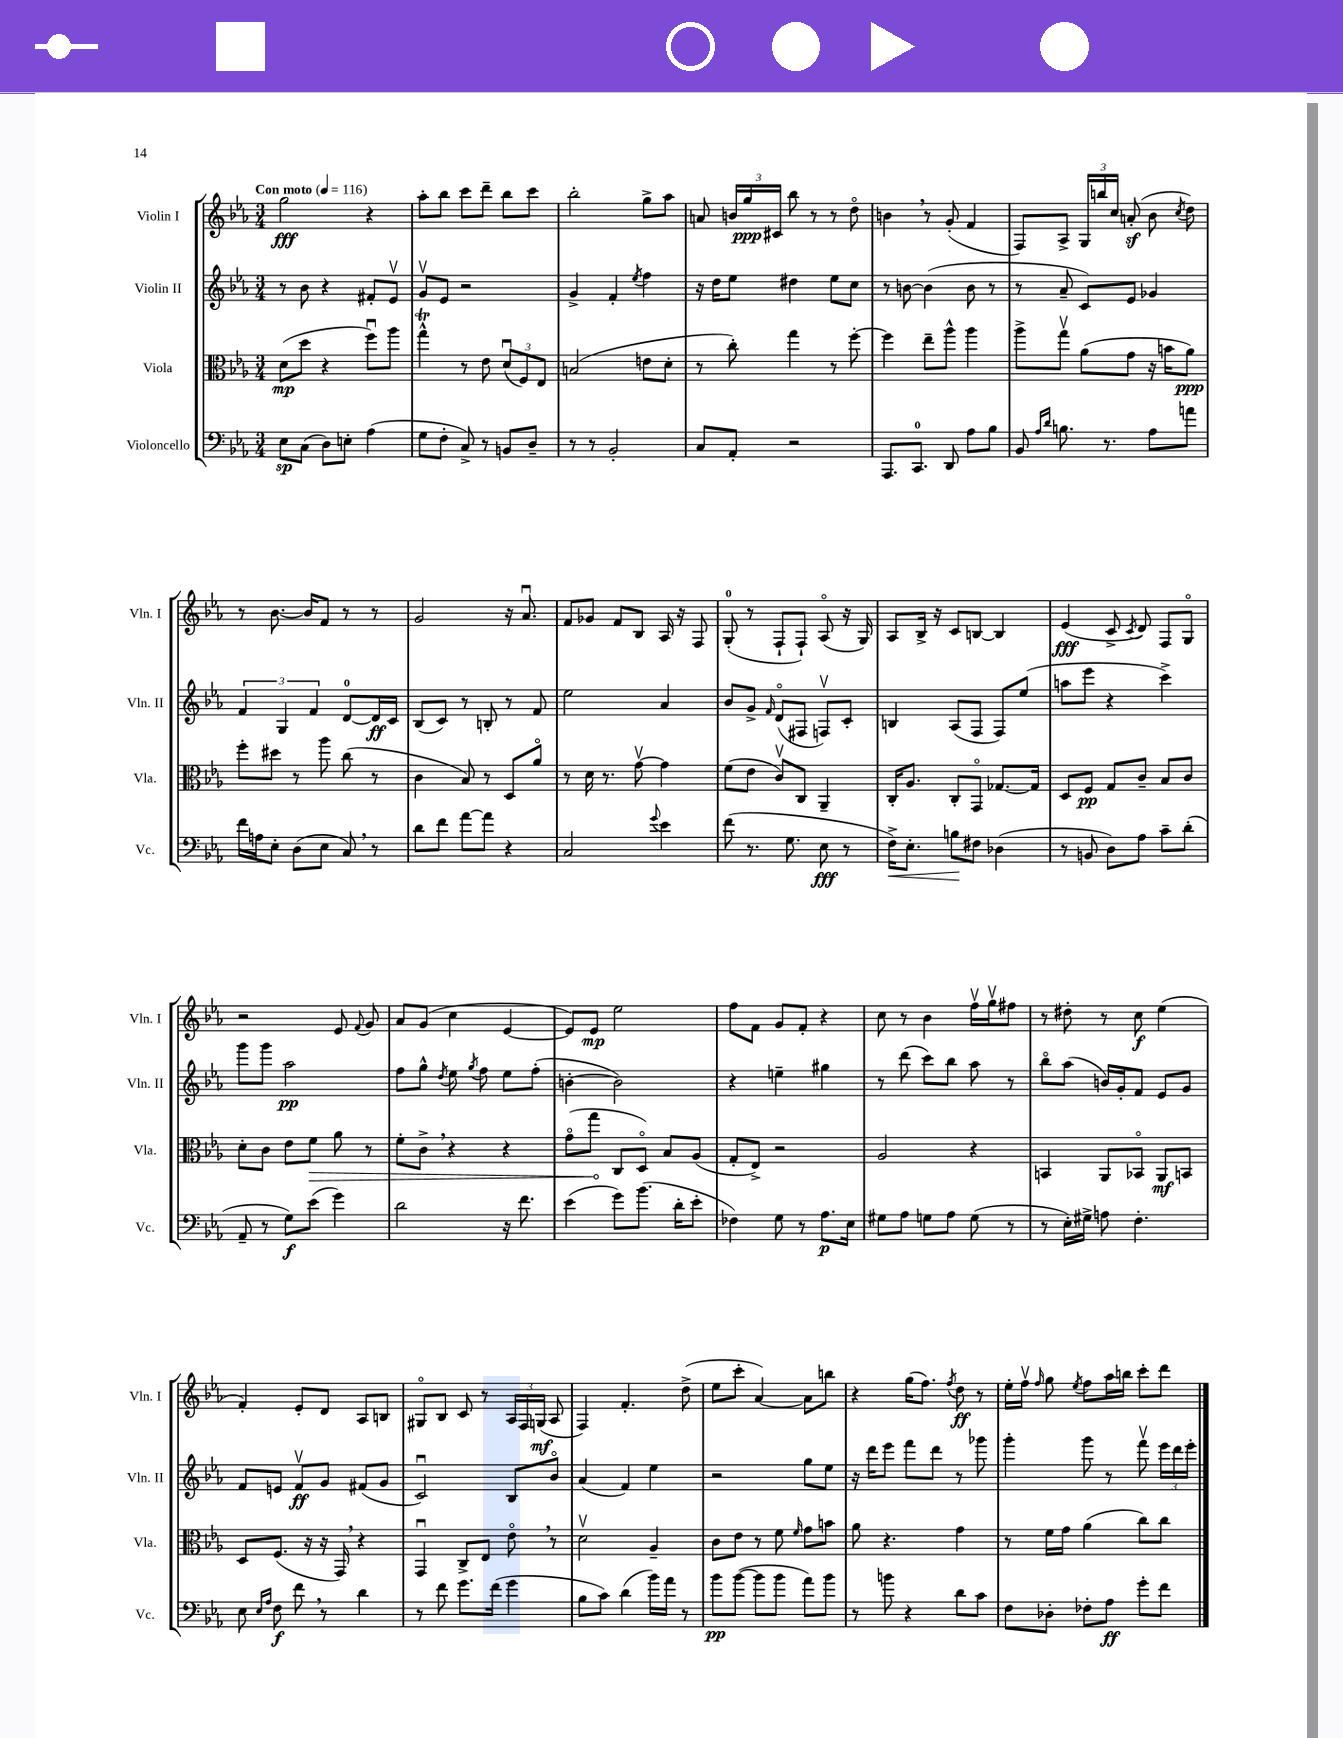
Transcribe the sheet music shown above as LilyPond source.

<<
\new StaffGroup <<
\new Staff = "s0" \with { instrumentName = "Violin I" shortInstrumentName = "Vln. I" } {
    \clef treble \key ees \major \numericTimeSignature \time 3/4 \tempo "Con moto" 4 = 116
    \autoBeamOff g''2\fff r4 |
    aes''8[-. bes''8] c'''8[ d'''8]-- bes''8[ c'''8] |
    bes''2-. g''8[-> aes''8] |
    a'8 \tuplet 3/2 { b'16[ g''16\ppp cis'16] } bes''8 r8 r8 d''8\flageolet |
    b'4 \breathe r8 g'8-.( f'4 |
    f8[) aes8]-> \tuplet 3/2 { g16[ b''16 c''16] } a'8-.\sf( bes'8 \acciaccatura { c''8 } d''8) |
    r8 bes'8.~ bes'16[ f'8] r8 r8 |
    g'2 r16 aes'8.\downbow |
    f'8[ ges'8] f'8[ bes8] aes16 r16 f8 |
    g8-0-.( r8 f8[-! f8]-!) aes8\flageolet( r16 g16) |
    aes8[ bes16]-> r16 c'8[ b8]~ b4 |
    ees'4\fff( c'8-> \acciaccatura { c'8 } d'8) f8[ g8]\flageolet |
    r2 ees'8 \appoggiatura { f'8 } g'8 |
    aes'8[ g'8]( c''4 ees'4~ |
    ees'8[) ees'8]\mp ees''2 |
    f''8[ f'8] g'8[ f'8]-. r4 |
    c''8 r8 bes'4 f''16[\upbow g''16\upbow fis''8] |
    r8 dis''8-. r8 c''8\f ees''4( |
    f'4-.) ees'8[-. d'8] aes8[ b8] |
    gis8[\flageolet bes8] c'8 r8 \tuplet 3/2 { aes16[ f16 g16]\mf( } aes8 |
    f4) f'4.-. d''8->( |
    ees''8[ c'''8]-. aes'4~) aes'8[ b''8] |
    r4 g''16[( f''8.]) \acciaccatura { f''8 } d''8\ff r8 |
    ees''16[-. f''16]\upbow \grace { f''16 } g''8 \acciaccatura { ees''8 } f''8[ aes''16 b''16] c'''8[-. d'''8] \bar "|." |
}
\new Staff = "s1" \with { instrumentName = "Violin II" shortInstrumentName = "Vln. II" } {
    \clef treble \key ees \major \numericTimeSignature \time 3/4
    \autoBeamOff r8 bes'8 r4 fis'8[-. ees'8]\upbow |
    g'8[\upbow ees'8] r2 |
    g'4-> f'4-. \acciaccatura { ees''8 } f''4 |
    r16 d''16[ ees''8] dis''4 ees''8[ c''8] |
    r8 b'8~ b'4( b'8 r8 |
    r8 aes'8-- c'8[) ees'8] ges'4 |
    \tuplet 3/2 { f'4 g4 f'4 } d'8[-0~ d'16\ff c'16] |
    bes8[( c'8]) r8 b8-. r8 f'8 |
    ees''2 aes'4 |
    bes'8[ g'8]-> \grace { f'16 } d'8[\flageolet( fis8] f8[\upbow) c'8]-. |
    b4 aes8[( f8] f8[) ees''8]( |
    a''8[ ees'''8] r4 c'''4->) |
    g'''8[ g'''8] aes''2\pp |
    f''8[ g''8]-^ \acciaccatura { d''8 } ees''8 \acciaccatura { g''8 } f''8 ees''8[ f''8]-.( |
    b'4~-. b'2) |
    r4 e''4-- gis''4 |
    r8 d'''8( c'''8[) bes''8] aes''8 r8 |
    bes''8[\flageolet aes''8]( b'16[) g'16-. f'8] ees'8[ g'8] |
    f'8[ e'8] f'8[\upbow\ff g'8] fis'8[( g'8] |
    c'2\downbow) bes8[ bes'8]\flageolet |
    aes'4( f'4) ees''4 |
    r2 g''8[ ees''8] |
    r16 d'''16[ ees'''8] f'''8[ d'''8] r8 ges'''8 |
    g'''4-. g'''8 r8 f'''8\upbow \tuplet 3/2 { ees'''16[ d'''16 ees'''16]-. } \bar "|." |
}
\new Staff = "s2" \with { instrumentName = "Viola" shortInstrumentName = "Vla." } {
    \clef alto \key ees \major \numericTimeSignature \time 3/4
    \autoBeamOff d'8[\mp( d''8] r4 f''8[\downbow) aes''8] |
    g''4-^\trill r8 ees'8 \tuplet 3/2 { d'8[\downbow( f8) ees8] } |
    b2( e'8[ d'8]-. |
    r8 c''8-.) g''4 r8 f''8~-. |
    f''4 ees''8[-- aes''8]-^ aes''4 |
    aes''8[-> g''8]\upbow aes'8[( g'8] r16 b'16[ aes'8]\ppp) |
    f''8[-. dis''8] r8 aes''8 c''8( r8 |
    c'4 bes8) r8 d8[ aes'8]\flageolet |
    r8 d'16 r8. g'8~\upbow g'4 |
    f'8[( ees'8] c'8[\upbow) c8] aes,4-- |
    c16[-. aes8.] c8[-. g,8]\flageolet ges8.[~ ges16] |
    d8[ f8]\pp g8[ c'8]-- bes8[ c'8] |
    d'8[-. c'8] ees'8[ \once \override Hairpin.circled-tip = ##t f'8]\> aes'8 r8 |
    f'8[-. c'8]-> \breathe r4 r4 |
    g'8[\flageolet( g''8]\! c8[ d8]\flageolet) bes8[ aes8]( |
    g8[-. ees8]->) r2 |
    aes2 r4 |
    b,4 aes,8[ bes,8]\flageolet aes,8[\mf b,8] |
    d8[ f8.]( r16 r16 g,16) \breathe r4 |
    g,4\downbow c8[-> ees8] ees'8\flageolet \breathe r8 |
    d'2\upbow aes4-- |
    c'8[ ees'8] r8 f'8 \grace { f'16 } g'8[ b'8] |
    aes'8 r4. g'4 |
    r8 f'16[ g'16] aes'4( c''8[) c''8] \bar "|." |
}
\new Staff = "s3" \with { instrumentName = "Violoncello" shortInstrumentName = "Vc." } {
    \clef bass \key ees \major \numericTimeSignature \time 3/4
    \autoBeamOff ees8[\sp c8]( d8[) e8]-. aes4( |
    g8[ f8]-. c8->) r8 b,8[ d8]-- |
    r8 r8 bes,2-. |
    c8[ aes,8]-. r2 |
    aes,,8.[ c,8.]-0 d,8 aes8[ bes8] |
    bes,8 \grace { aes16[ d'16] } b8. r8. aes8[ a'8] |
    f'16[ a16 ees8]-. d8[( ees8] c8) \breathe r8 |
    d'8[ f'8] aes'8[~ aes'8] r4 |
    c2 \appoggiatura { g'8 } ees'4 |
    f'8( r8. g8. ees8\fff r8 |
    f16[->\<) ees8.]-. b8[\! fis8] des4( |
    r8 b,8 d8[) aes8] c'8[-- d'8]-.( |
    aes,8-- r8 g8[\f) ees'8]( g'4) |
    d'2 r16 f'8. |
    ees'4( g'8[) bes'8.]( d'16[-. ees'8]-. |
    fes4) g8 r8 aes8.[\p ees16] |
    gis8[ aes8] g8[ aes8] g8( r8 |
    r8 ees16[-.) gis16]-> a8 f4.-. |
    ees8 \grace { ees16[ aes16] } f8\f f'8 \breathe r8 d'4 |
    r8 f'8 g'8.[ f'16]( g'4 |
    bes8[ c'8]) d'4( bes'16[) aes'16] r8 |
    bes'8[\pp bes'8]~( bes'8[ bes'8] aes'8[) bes'8] |
    r8 b'8 r4 d'8[ c'8] |
    f8[ des8]-. fes8[-. aes8]\ff g'8[-. f'8] \bar "|." |
}
>>
>>
\layout { \context { \Score \remove "Bar_number_engraver" } }
